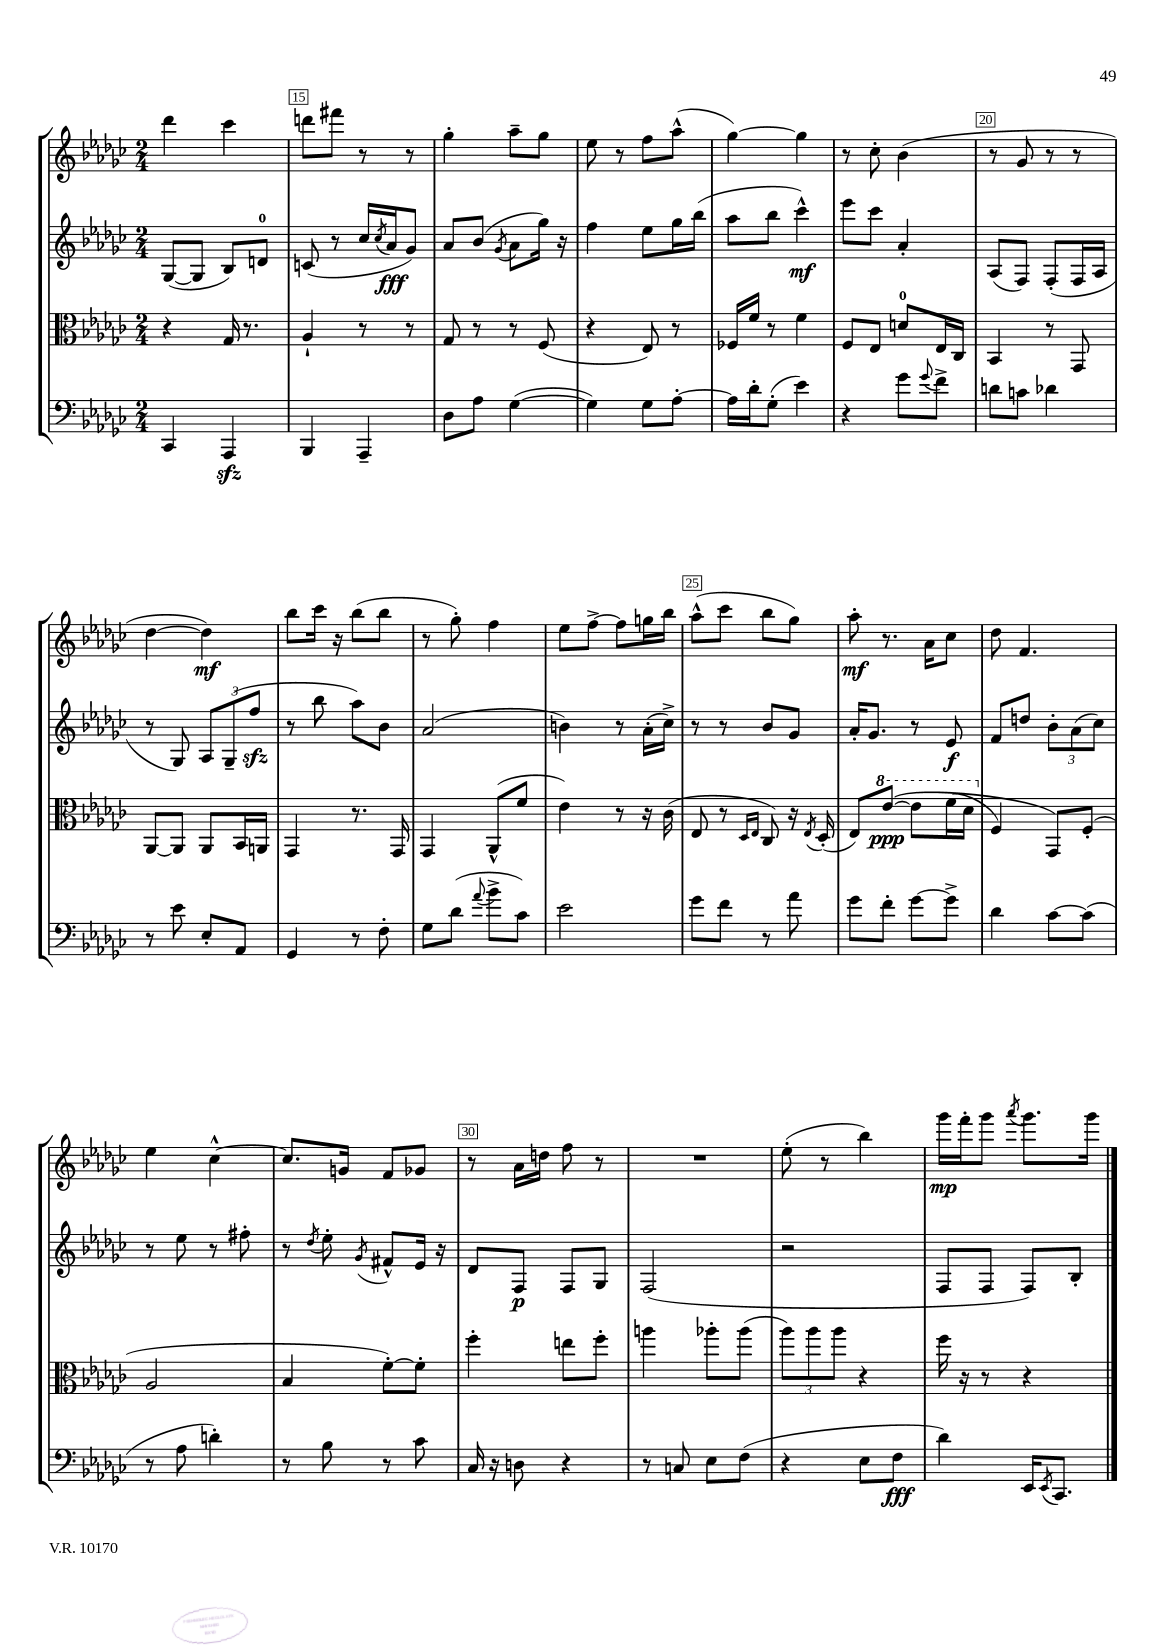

**kern	**kern	**kern	**kern
*staff4	*staff3	*staff2	*staff1
*clefF4	*clefC3	*clefG2	*clefG2
*k[b-e-a-d-g-c-]	*k[b-e-a-d-g-c-]	*k[b-e-a-d-g-c-]	*k[b-e-a-d-g-c-]
*M2/4	*M2/4	*M2/4	*M2/4
4CC-	4r	([8G-	4ddd-
.	.	8G-]	.
4AAA-	16G-	8B-)	4ccc-
.	8.r	.	.
.	.	8d	.
=	=	=	=
4BBB-	4A-`	(8c	8ddd
.	.	8r	8fff#
4AAA-~	8r	16cc-	8r
.	.	8qcc-	.
.	.	16a-	.
.	8r	8g-)	8r
=	=	=	=
8D-	8G-	8a-	4gg-'
8A-	8r	(8b-	.
.	.	8qg-	.
([4G-	8r	8a-	8aa-~
.	(8F	16gg-)	8gg-
.	.	16r	.
=	=	=	=
4G-])	4r	4ff	8ee-
.	.	.	8r
8G-	8E-)	8ee-	8ff
[8A-'	8r	16gg-	(8aa-^^
.	.	(16bb-	.
=	=	=	=
16A-]	16F-	8aa-	[4gg-)
16d-'	16f	.	.
(8G-'	8r	8bb-	.
4e-)	4f	4ccc-^^)	4gg-]
=	=	=	=
4r	8F	8eee-	8r
.	8E-	8ccc-	8cc-'
8g-	8d	4a-'	(4b-
8qqg-	.	.	.
8f^	16E-	.	.
.	16C-	.	.
=	=	=	=
8d	4BB-	(8A-	8r
8c	.	8F)	8g-
4d-	8r	(8F'	8r
.	8GG-	16F	8r
.	.	16A-	.
=	=	=	=
8r	[8AA-	8r	[4dd-
8e-	8AA-]	8G-)	.
8E-'	8AA-	12A-	4dd-])
.	.	(12G-~	.
8AA-	16BB-	.	.
.	.	12ff	.
.	16AA	.	.
=	=	=	=
4GG-	4GG-	8r	8bb-
.	.	8bb-	16ccc-
.	.	.	16r
8r	8.r	8aa-)	(8bb-
8F'	.	8b-	8bb-
.	16GG-	.	.
=	=	=	=
8G-	4GG-	(2a-	8r
(8d-	.	.	8gg-')
8qqa-	.	.	.
8b-^	(8AA-^^	.	4ff
8c-)	8f	.	.
=	=	=	=
2e-	4e-)	4b)	8ee-
.	.	.	[8ff^
.	8r	8r	8ff]
.	16r	(16a-'	16gg
.	(16c-	16cc-^)	16bb-
=	=	=	=
8g-	8E-	8r	(8aa-^^
8f	8r	8r	8ccc-
.	16qqD-	.	.
.	16qqE-	.	.
8r	8C-)	8b-	8bb-
8a-	16r	8g-	8gg-)
.	8qE-	.	.
.	(16D-'	.	.
=	=	=	=
8g-	8E-)	16a-'	8aa-'
.	.	8.g-	.
8f'	&([8ee-	.	8.r
[8g-	8ee-]	8r	.
.	.	.	16a-
8g-^]	(16ff	8e-	8cc-
.	16dd-	.	.
=	=	=	=
4d-	4F)	8f	8dd-
.	.	8dd	4.f
[8c-	8GG-&)	12b-'	.
.	.	(12a-	.
(8c-]	(8F'	.	.
.	.	12cc-)	.
=	=	=	=
8r	2A-	8r	4ee-
8A-	.	8ee-	.
4d')	.	8r	[4cc-^^
.	.	8ff#'	.
=	=	=	=
8r	4B-	8r	8.cc-]
.	.	8qdd-	.
8B-	.	8ee-'	.
.	.	.	16g
.	.	8qg-	.
8r	[8f')	8f#^^	8f
8c-	8f']	16e-	8g-
.	.	16r	.
=	=	=	=
16C-	4ff'	8d-	8r
16r	.	.	.
8D	.	8F	16a-
.	.	.	16dd
4r	8ee	8F	8ff
.	8ff'	8G-	8r
=	=	=	=
8r	4aa	(2F	2r
8C	.	.	.
8E-	8aa-'	.	.
(8F	(8aa-	.	.
=	=	=	=
4r	12aa-)	2r	(8ee-'
.	12aa-	.	.
.	.	.	8r
.	12aa-	.	.
8E-	4r	.	4bb-)
8F	.	.	.
=	=	=	=
4d-)	16ff	8F	16ggg-
.	16r	.	16fff'
.	8r	8F	8ggg-
.	.	.	8qaaa-
16EE-	4r	8F)	8.ggg-
8qEE-	.	.	.
8.CC-	.	.	.
.	.	8B-'	.
.	.	.	16ggg-
==	==	==	==
*-	*-	*-	*-
